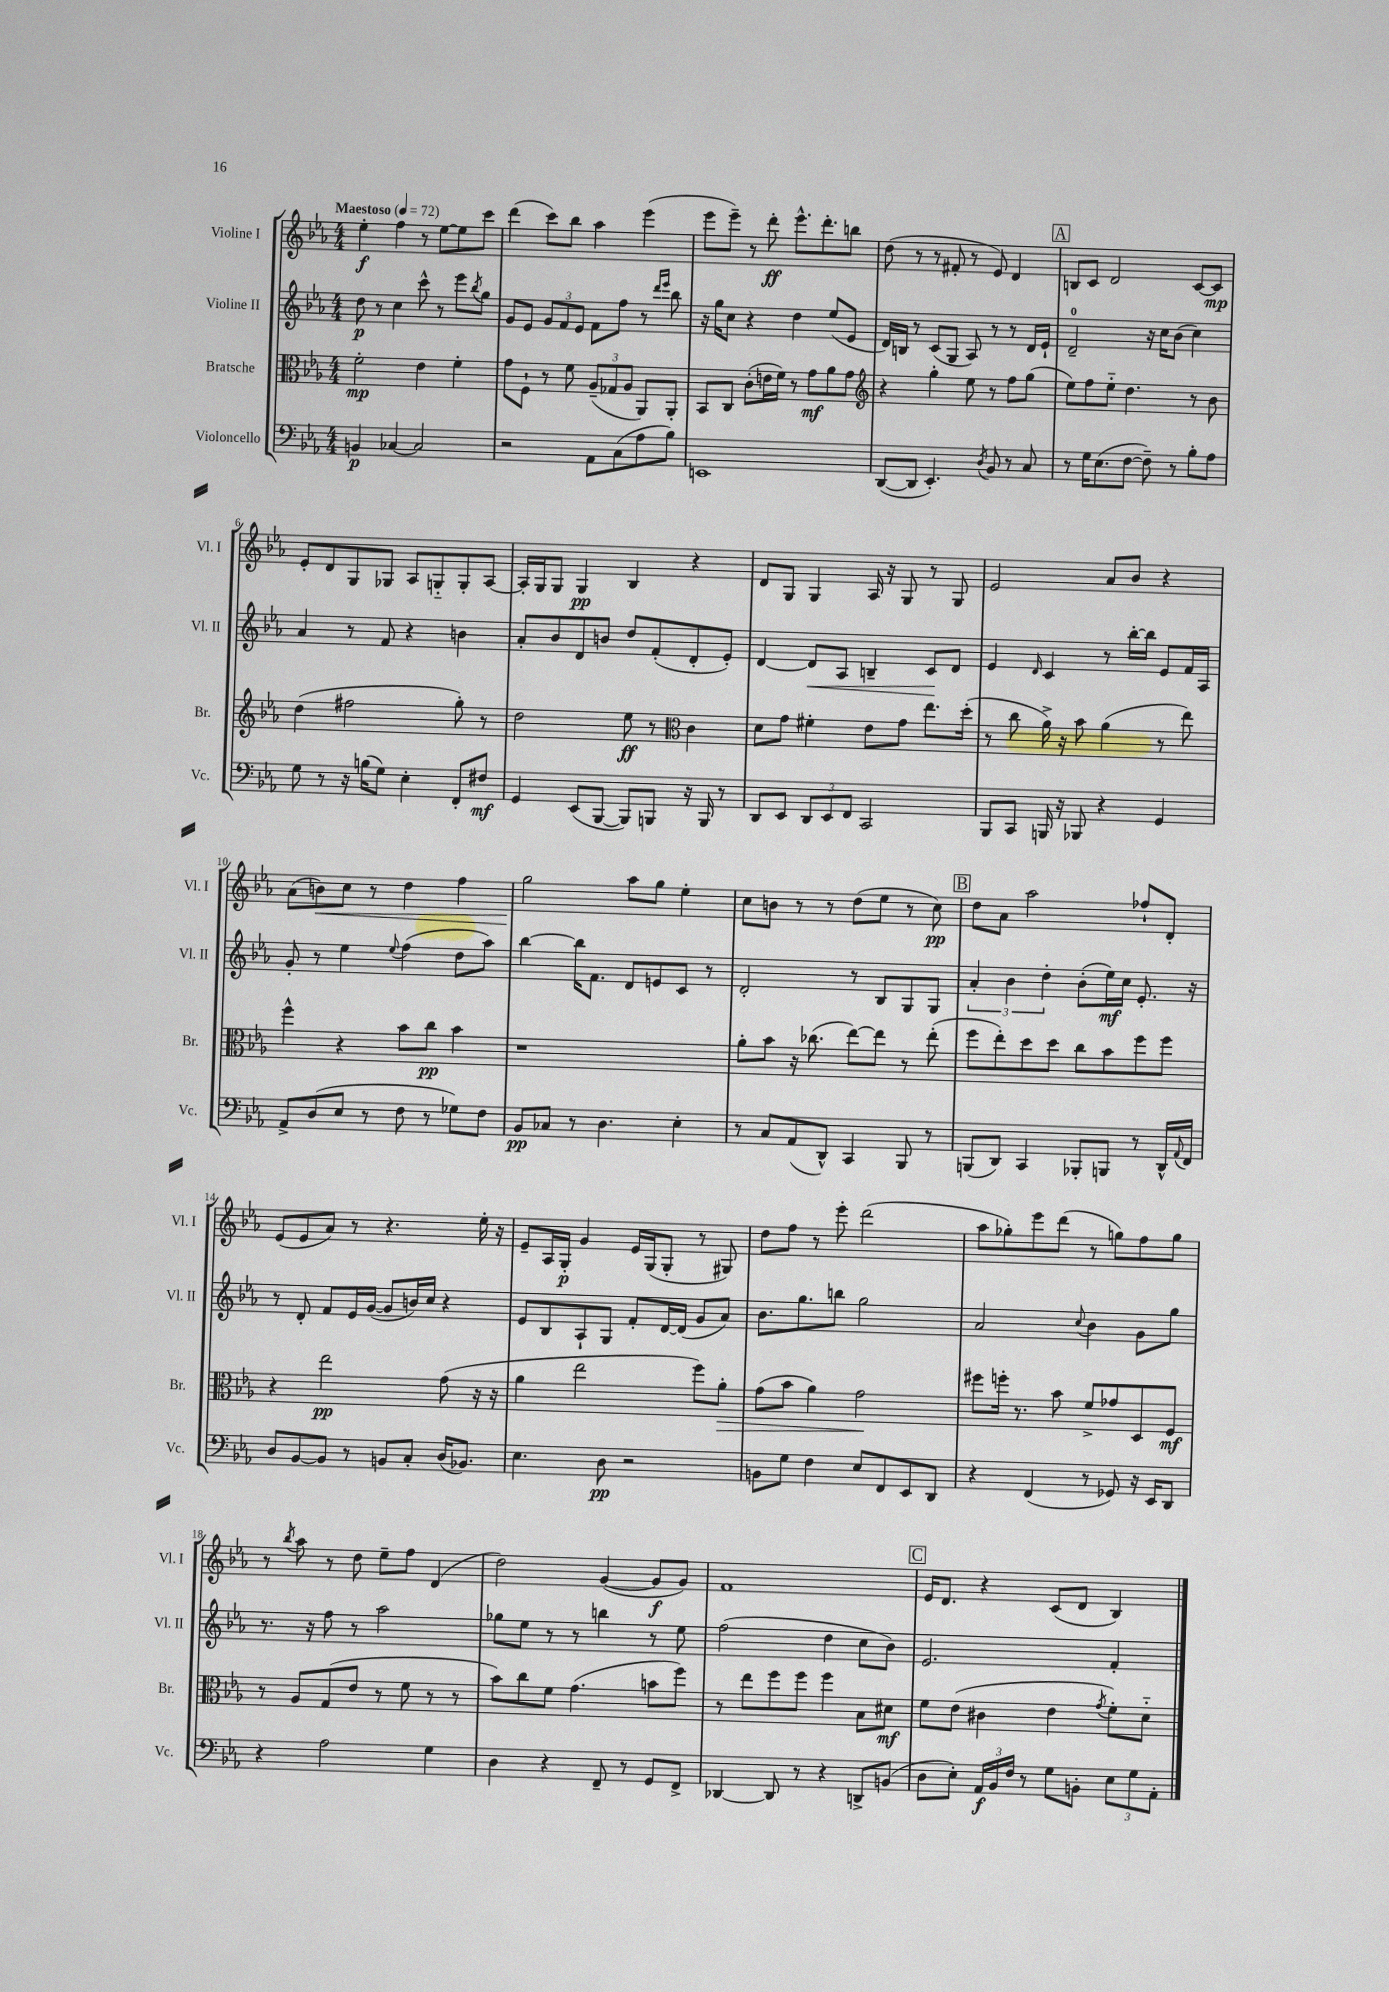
<<
\new StaffGroup <<
\new Staff = "s0" \with { instrumentName = "Violine I" shortInstrumentName = "Vl. I" } {
    \clef treble \key ees \major \numericTimeSignature \time 4/4 \tempo "Maestoso" 4 = 72
    ees''4-.\f f''4 r8 ees''8~ ees''8 c'''8 |
    d'''4( c'''8) bes''8 aes''4 ees'''4( |
    ees'''8 ees'''8--) r8 d'''8-.\ff ees'''8.-^ d'''8.-. b''8 |
    d''8( r8 r8 fis'8-. r8 ees'8) d'4 |
    \mark \markup { \box "A" } b8 c'8 d'2 c'8~ c'8\mp |
    ees'8-. d'8 g8 ges8 aes8 g8-_ g8-. aes8~ |
    aes16-. g16 g8 g4\pp bes4 r4 |
    d'8 g8 g4 aes16 r16 g8 r8 g8 |
    ees'2 aes'8 bes'8 r4 |
    aes'8( b'8\<) c''8 r8 d''4 f''4 |
    g''2\! aes''8 g''8 ees''4-. |
    c''8 b'8 r8 r8 d''8( ees''8 r8 c''8\pp) |
    \mark \markup { \box "B" } d''8 aes'8 aes''2 fes''8-! d'8-. |
    ees'8( ees'8 aes'8) r8 r4. ees''16-. r16 |
    ees'8-- aes16 g16-.\p g'4 ees'16 g16( g8-. r8 gis8) |
    d''8 f''8 r8 ees'''8-. d'''2( |
    aes''8 ges''8-.) ees'''8 d'''8( r8 g''8) f''8 g''8 |
    r8 \acciaccatura { bes''8 } aes''8 r8 d''8 ees''8-- f''8 d'4( |
    d''2) g'4~( g'8\f g'8) |
    f'1 |
    \mark \markup { \box "C" } ees'16 d'8. r4 c'8( d'8 bes4) \bar "|." |
}
\new Staff = "s1" \with { instrumentName = "Violine II" shortInstrumentName = "Vl. II" } {
    \clef treble \key ees \major \numericTimeSignature \time 4/4
    d''8\p r8 c''4 c'''8-^ r8 ees'''8 \acciaccatura { bes''8 } g''8 |
    g'8 ees'8 \tuplet 3/2 { g'8 f'8 ees'8 } f'8 f''8 r8 \grace { d'''16 ees'''16 } bes''8 |
    r16 g''16 c''8 r4 d''4 ees''8( ees'8 |
    d'16) b16 r8 c'8( g8 aes8) r8 r8 d'16 ees'16-! |
    \mark \markup { \box "A" } d'2-0-- r16 c''16 bes'8( c''4) |
    aes'4 r8 f'8 r4 b'4 |
    aes'8-. bes'8 d'8 b'8 d''8 f'8-.( d'8-. ees'8-.) |
    d'4~ d'8\< aes8 b4-- c'8\! d'8 |
    ees'4 \grace { d'16 } c'4 r8 bes''16~-. bes''16 ees'8 f'16 aes16 |
    g'8-. r8 ees''4 \appoggiatura { ees''8 } f''4( d''8 aes''8) |
    bes''4~ bes''16 f'8. d'8 e'8 c'8 r8 |
    d'2-. r8 bes8 g8 g8 |
    \mark \markup { \box "B" } \tuplet 3/2 { aes'4-. bes'4 d''4-. } bes'8-.( ees''16\mf) c''16 ees'8.-. r16 |
    r8 d'8-. f'8 ees'16 g'16~( g'8 b'16) c''16 r4 |
    ees'8 bes8 aes8-! g8 f'8-. d'16~ d'16( g'8 aes'8) |
    bes'8. g''8. b''8 g''2 |
    aes'2 \appoggiatura { c''8 } bes'4 g'8 g''8 |
    r8. r16 f''8 r8 aes''2 |
    ges''8 ees''8 r8 r8 b''4 r8 ees''8 |
    f''2( d''4 c''8 bes'8) |
    \mark \markup { \box "C" } ees'2. f'4-. \bar "|." |
}
\new Staff = "s2" \with { instrumentName = "Bratsche" shortInstrumentName = "Br." } {
    \clef alto \key ees \major \numericTimeSignature \time 4/4
    f'2-.\mp ees'4 f'4-. |
    g'8 f8-! r8 f'8 \tuplet 3/2 { aes8--( ges8 aes8 } aes,8) aes,8-. |
    bes,8 c8 c'8-.( e'16 f'16) r8 g'8\mf aes'8 g'8 |
    \clef treble r4 g''4-. ees''8 r8 f''8 g''8( |
    \mark \markup { \box "A" } ees''8) f''8 ees''8-_ d''4. r8 bes'8 |
    d''4( fis''2 g''8-.) r8 |
    d''2 ees''8\ff r8 \clef alto c'4 |
    d'8 g'8 fis'4-. ees'8 g'8 ees''8. d''16-.( |
    r8 c''8 aes'16->) r16 bes'8 aes'4( r8 ees''8) |
    f''4-^ r4 bes'8 c''8\pp bes'4 |
    r1 |
    aes'8-. bes'8 r16 ces''8.( ees''8~) ees''8 r8 ees''8-.( |
    \mark \markup { \box "B" } f''8 ees''8-.) d''8 d''8 c''8 bes'8 f''8 f''8 |
    r4 ees''2\pp g'8( r16 r16 |
    aes'4 ees''2 f''8) aes'8-.\> |
    g'8( bes'8 aes'4) g'2\! |
    fis''8 f''16-. r8. bes'8 f'8-> ges'8 d8 f8\mf |
    r8 aes8 g8( ees'8 r8 f'8 r8 r8 |
    bes'8) c''8 f'8 g'4.( b'8 f''8) |
    r8 ees''8 f''8 f''8 f''4 bes8 dis'8\mf |
    \mark \markup { \box "C" } f'8 ees'8( cis'4 ees'4 \acciaccatura { g'8 } f'8-.) d'8-_ \bar "|." |
}
\new Staff = "s3" \with { instrumentName = "Violoncello" shortInstrumentName = "Vc." } {
    \clef bass \key ees \major \numericTimeSignature \time 4/4
    b,4\p ces4~ ces2 |
    r2 aes,8 c8( aes8 bes8) |
    e,1 |
    d,8~( d,8 ees,4.-.) \acciaccatura { d8 } bes,8 r8 c8 |
    \mark \markup { \box "A" } r8 g16 ees8.( f8~ f8--) r8 bes8-. aes8 |
    g8 r8 r16 b16( g8) ees4-. f,8-. fis8\mf |
    g,4 ees,8( bes,,8~ bes,,8) b,,8 r16 b,,16 r8 |
    d,8 ees,8 \tuplet 3/2 { d,8 ees,8 f,8 } c,2 |
    bes,,8 c,8 b,,16 r16 bes,,8 r4 g,4 |
    aes,8-> d8( ees8 r8 f8 r8 ges8) f8 |
    bes,8\pp ces8 r8 d4. ees4-. |
    r8 c8 aes,8( d,8-^) c,4 bes,,8 r8 |
    \mark \markup { \box "B" } b,,8( d,8) c,4 bes,,8-. b,,8 r8 d,16-^ \appoggiatura { aes,8 } f,16 |
    d8 bes,8~ bes,8 r8 b,8 c8-. d16( bes,8.) |
    ees4. d8\pp r2 |
    b,8 g8 f4 ees8 f,8 ees,8 d,8 |
    r4 f,4( r8 ges,8) r16 ees,16 d,8 |
    r4 aes2 g4 |
    d4 r4 f,8-- r8 g,8 f,8-> |
    des,4~ des,8 r8 r4 d,8-> b,8( |
    \mark \markup { \box "C" } d8 ees8-.) \tuplet 3/2 { aes,16\f bes,16 f16 } r8 g8 b,8-. \tuplet 3/2 { ees8 g8 aes,8-. } \bar "|." |
}
>>
>>
